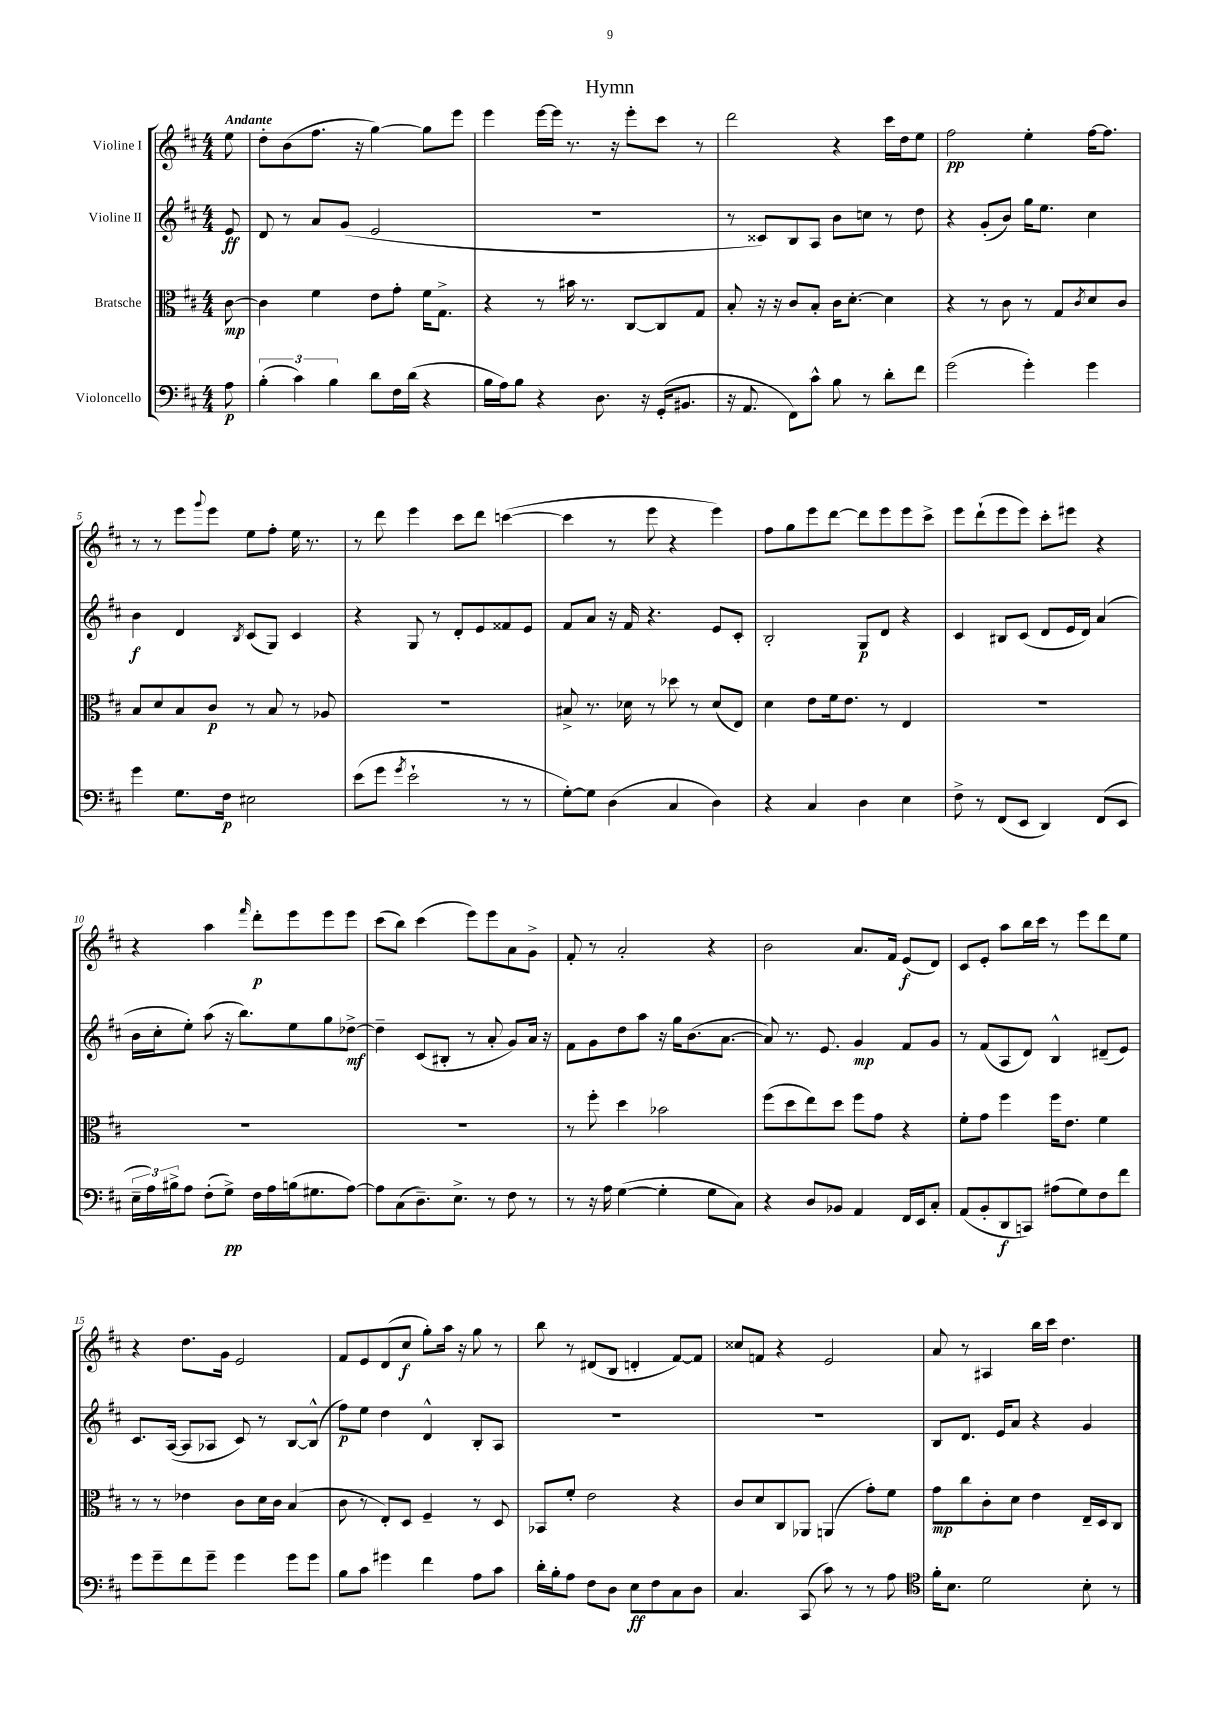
\header { title = "Hymn" }
<<
\new StaffGroup <<
\new Staff = "s0" \with { instrumentName = "Violine I" } {
    \clef treble \key d \major \numericTimeSignature \time 4/4 \partial 8 \tempo "Andante"
    e''8 |
    d''8-. b'8( fis''8. r16 g''4~) g''8 e'''8 |
    e'''4 e'''16~ e'''16 r8. r16 e'''8-. cis'''8 r8 |
    d'''2 r4 cis'''16 d''16 e''8 |
    fis''2\pp e''4-. fis''16~ fis''8. |
    r8 r8 e'''8 \appoggiatura { g'''8 } e'''8 e''8 fis''8-. e''16 r8. |
    r8 d'''8 e'''4 cis'''8 d'''8 c'''4~( |
    c'''4 r8 e'''8 r4 e'''4) |
    fis''8 g''8 e'''8 d'''8~ d'''8 e'''8 e'''8 cis'''8-> |
    e'''8 d'''8-!( e'''8 e'''8) cis'''8-. eis'''8 r4 |
    r4 a''4 \grace { fis'''16 } d'''8-.\p e'''8 e'''8 e'''8 |
    cis'''8( b''8) cis'''4( e'''8) e'''8 a'8 g'8-> |
    fis'8-. r8 a'2-. r4 |
    b'2 a'8. fis'16 e'8\f( d'8) |
    cis'8 e'8-. a''8 b''16 cis'''16 r8 e'''8 d'''8 e''8 |
    r4 d''8. g'16 e'2 |
    fis'8 e'8 d'8( cis''8\f g''8-.) a''16 r16 g''8 r8 |
    b''8 r8 dis'8( b8 d'4-. fis'8~) fis'8 |
    cisis''8 f'8 r4 e'2 |
    a'8 r8 ais4 b''16 cis'''16 d''4. \bar "|." |
}
\new Staff = "s1" \with { instrumentName = "Violine II" } {
    \clef treble \key d \major \numericTimeSignature \time 4/4 \partial 8
    e'8\ff |
    d'8 r8 a'8 g'8( e'2 |
    R1 |
    r8 cisis'8) b8 a8 b'8 c''8 r8 d''8 |
    r4 g'8-.( b'8) g''16 e''8. cis''4 |
    b'4\f d'4 \acciaccatura { b8 } cis'8( g8) cis'4 |
    r4 g8 r8 d'8-. e'8 fisis'8 e'8 |
    fis'8 a'8 r16 fis'16 r4. e'8 cis'8-. |
    b2-. g8\p d'8 r4 |
    cis'4 bis8 cis'8( d'8 e'16 d'16) a'4( |
    b'16 cis''16-. e''8-.) a''8( r16 b''8.) e''8 g''8 des''8~->\mf |
    des''4-- cis'8( bis8-. r8 a'8-. g'8) a'16 r16 |
    fis'8 g'8 d''8 a''8 r16 g''16 b'8.( a'8.~ |
    a'8) r8. e'8. g'4\mp fis'8 g'8 |
    r8 fis'8( a8 d'8) b4-^ dis'8--( e'8) |
    cis'8. a16~( a8 aes8 cis'8) r8 b8~ b8-^( |
    fis''8\p) e''8 d''4 d'4-^ b8-. a8 |
    R1 |
    R1 |
    b8 d'8. e'16 a'8 r4 g'4 \bar "|." |
}
\new Staff = "s2" \with { instrumentName = "Bratsche" } {
    \clef alto \key d \major \numericTimeSignature \time 4/4 \partial 8
    cis'8~\mp |
    cis'4 fis'4 e'8 g'8-. fis'16 g8.-> |
    r4 r8 bis'16 r8. cis8~ cis8 g8 |
    b8-. r16 r16 cis'8 b8-. cis'16 d'8.~-. d'4 |
    r4 r8 cis'8 r8 g8 \acciaccatura { cis'8 } d'8 cis'8 |
    b8 d'8 b8 cis'8\p r8 b8 r8 aes8 |
    R1 |
    bis8-> r8. des'16 r8 des''8 r8 des'8( e8) |
    d'4 e'8 fis'16 e'8. r8 e4 |
    R1 |
    R1 |
    R1 |
    r8 fis''8-. d''4 bes'2 |
    fis''8( d''8 e''8) d''8 fis''8 g'8 r4 |
    fis'8-. g'8 fis''4 fis''16 e'8. fis'4 |
    r8 r8 ees'4 cis'8 d'16 cis'16 b4( |
    cis'8 r8 e8-.) d8 fis4-- r8 d8 |
    bes,8 fis'8-. e'2 r4 |
    cis'8 d'8 cis8 aes,8 a,4( g'8-.) fis'8 |
    g'8\mp cis''8 cis'8-. d'8 e'4 e16-- d16 cis8 \bar "|." |
}
\new Staff = "s3" \with { instrumentName = "Violoncello" } {
    \clef bass \key d \major \numericTimeSignature \time 4/4 \partial 8
    a8\p |
    \tuplet 3/2 { b4-.( cis'4) b4 } d'8 fis16 d'16( r4 |
    b16 a16) b8 r4 d8. r16 g,16-.( bis,8. |
    r16 a,8. fis,8) cis'8-^ b8 r8 d'8-. fis'8 |
    g'2( g'4-.) g'4 |
    g'4 g8. fis16\p eis2 |
    e'8( g'8 \acciaccatura { g'8 } e'2-! r8 r8 |
    g8~-.) g8 d4( cis4 d4) |
    r4 cis4 d4 e4 |
    fis8-> r8 fis,8( e,8 d,4) fis,8( e,8 |
    \tuplet 3/2 { e16-- a16) bis16-> } a8 fis8-.( g8->\pp) fis16 a16 b16( gis8. a8~) |
    a8 cis8( d8.--) e8.-> r8 fis8 r8 |
    r8 r16 a16 g4~( g4-. g8 cis8) |
    r4 d8 bes,8 a,4 fis,16 e,16 cis8-. |
    a,8( b,8-. d,8\f c,8) ais8( g8) fis8 fis'8 |
    g'8 g'8-- fis'8 g'8-- g'4 g'8 g'8 |
    b8 cis'8 gis'4 fis'4 a8 cis'8 |
    d'16-. b16-. a8 fis8 d8 e8\ff fis8 cis8 d8 |
    cis4. cis,8( cis'8) r8 r8 a8 |
    \clef tenor fis'16-. b8. d'2 b8-. r8 \bar "|." |
}
>>
>>
